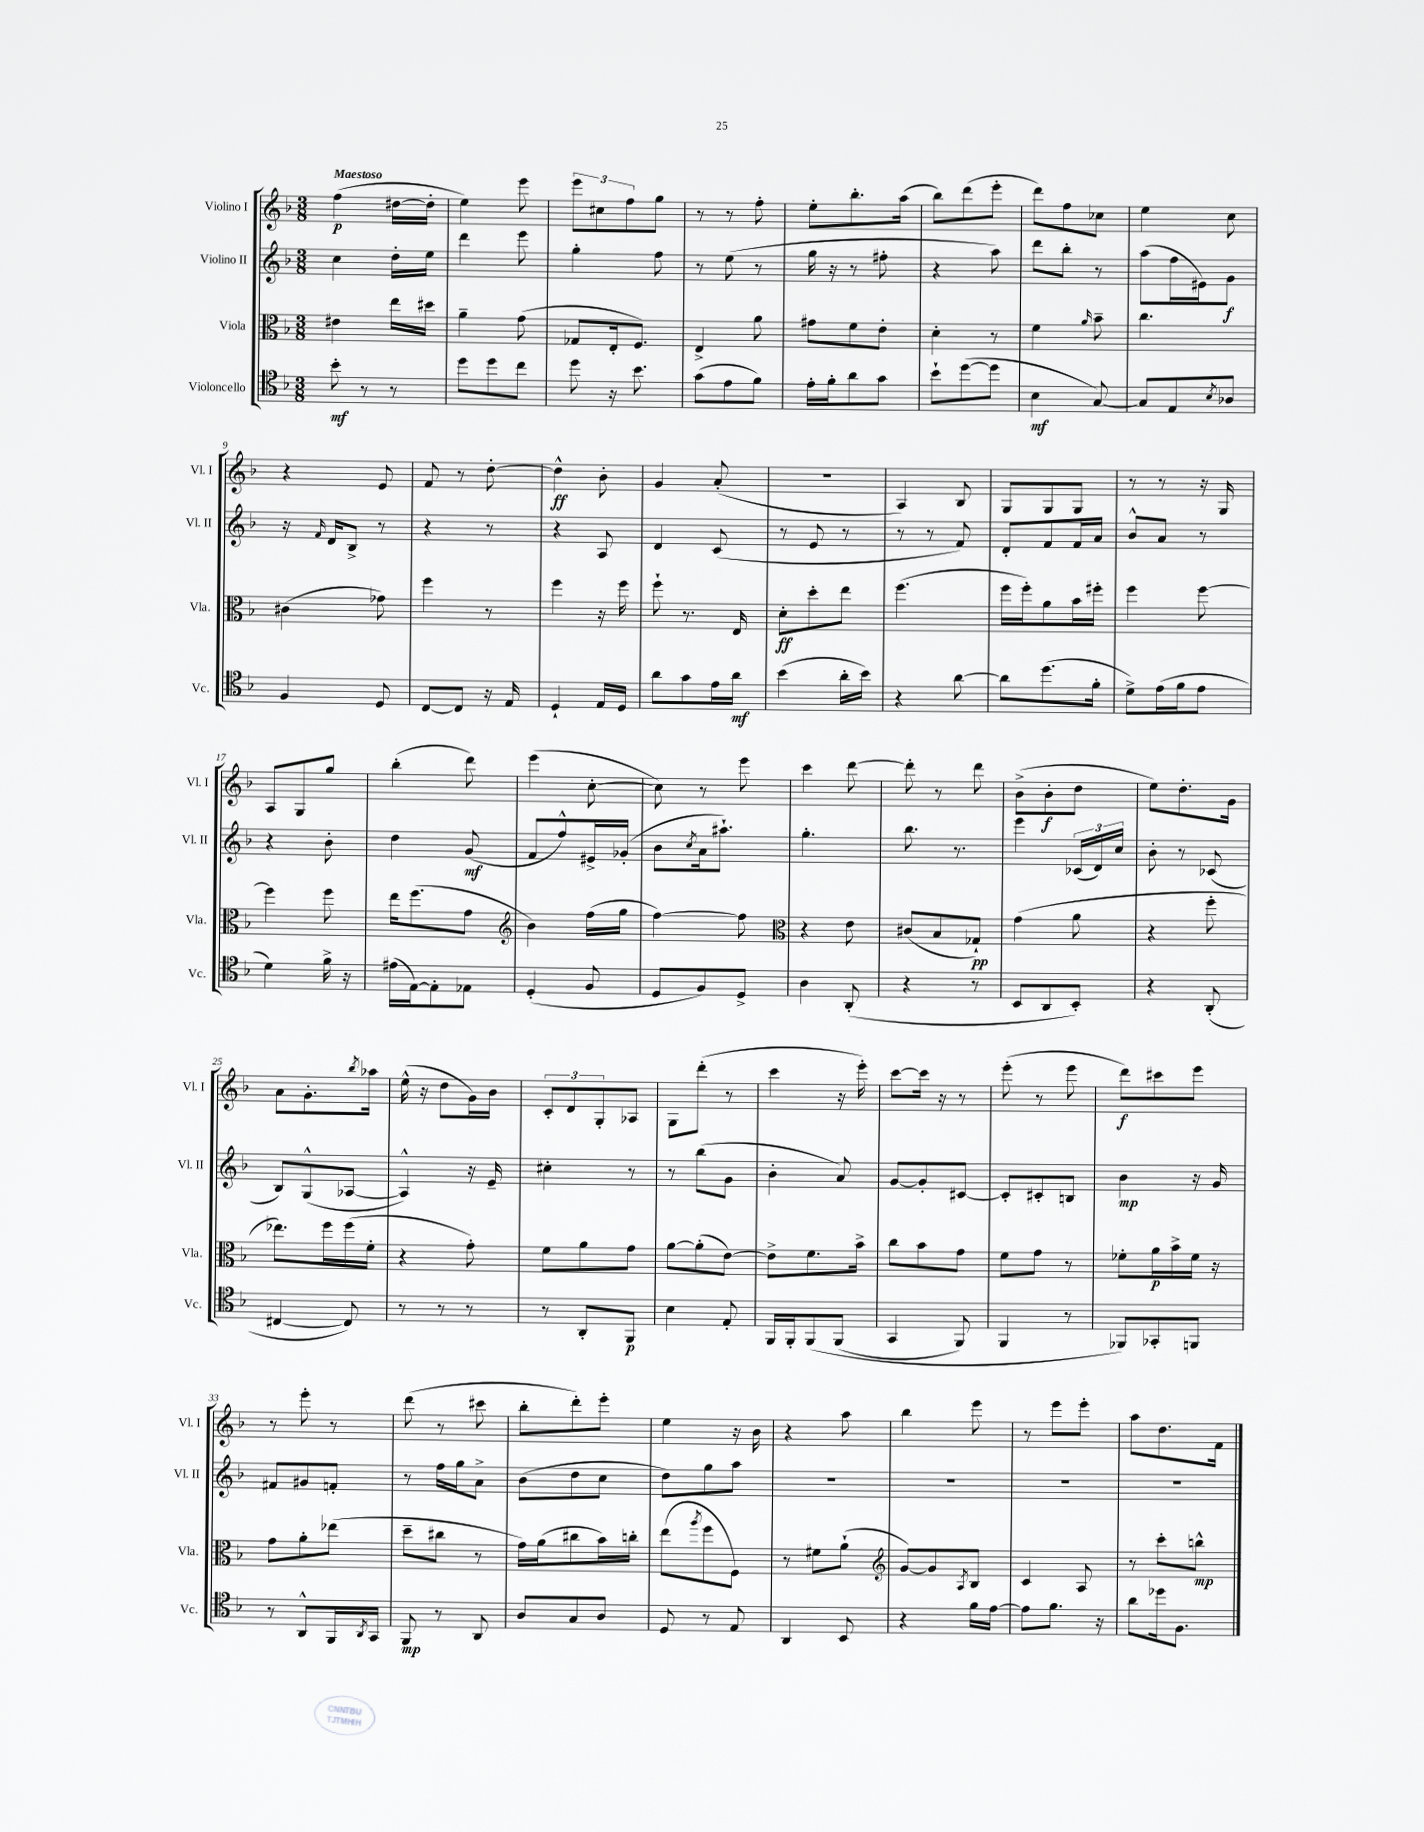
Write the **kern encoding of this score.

**kern	**dynam	**kern	**dynam	**kern	**dynam	**kern	**dynam
*part4	*part4	*part3	*part3	*part2	*part2	*part1	*part1
*staff4	*staff4	*staff3	*staff3	*staff2	*staff2	*staff1	*staff1
*I"Violoncello	*	*I"Viola	*	*I"Violino II	*	*I"Violino I	*
*I'Vc.	*	*I'Vla.	*	*I'Vl. II	*	*I'Vl. I	*
*clefC4	*	*clefC3	*	*clefG2	*	*clefG2	*
*k[b-]	*	*k[b-]	*	*k[b-]	*	*k[b-]	*
*M3/8	*	*M3/8	*	*M3/8	*	*M3/8	*
=1	=1	=1	=1	=1	=1	=1	=1
!	!	!	!	!	!	!LO:TX:a:B:t=Maestoso	!
8b-'\	mf	4e#X\	.	4cc\	.	(4ff\	p
8r	.	.	.	.	.	.	.
8r	.	16ee\LL	.	16dd'\LL	.	[16dd#X\LL	.
.	.	16dd#X\JJ	.	16ee\JJ	.	16dd#'\JJ]	.
=2	=2	=2	=2	=2	=2	=2	=2
8dd\L	.	4a~\	.	4ddd\	.	4ee\)	.
8dd\	.	.	.	.	.	.	.
8cc\J	.	(8g\	.	8eee\	.	8eee\	.
=3	=3	=3	=3	=3	=3	=3	=3
8dd\	.	8G-X/L	.	4gg'\	.	12eee\L	.
.	.	.	.	.	.	12cc#X\	.
16r	.	16E'/k	.	.	.	.	.
.	.	.	.	.	.	12ff\	.
8.b-\	.	8.F/J)	.	.	.	.	.
.	.	.	.	8ff\	.	8gg\J	.
=4	=4	=4	=4	=4	=4	=4	=4
(8g\L	.	4E^/	.	8r	.	8r	.
8e\	.	.	.	(8ee\	.	8r	.
8f\J)	.	8a\	.	8r	.	8ff'\	.
=5	=5	=5	=5	=5	=5	=5	=5
16e'\LL	.	8g#X\L	.	16gg\	.	8ee'\L	.
16f'\J	.	.	.	16r	.	.	.
8a\	.	8f\	.	8r	.	8.bb-'\	.
8g\J	.	8e'\J	.	8ff#X'\	.	.	.
.	.	.	.	.	.	(16aa\Jk	.
=6	=6	=6	=6	=6	=6	=6	=6
8b-`\L	.	4d'\	.	4r	.	8bb-\L)	.
([8dd\	.	.	.	.	.	(8ddd\	.
8dd\J]	.	8r	.	8aa\)	.	8eee'\J	.
=7	=7	=7	=7	=7	=7	=7	=7
4B-\	mf	4f\	.	8ddd\L	.	8ddd\L)	.
.	.	.	.	8bb-'\J	.	8ff\	.
.	.	16qqa/	.	.	.	.	.
[8G/)	.	8b-~\	.	8r	.	8cc-X\J	.
=8	=8	=8	=8	=8	=8	=8	=8
8G/L]	.	4.cc\	.	(8aa\L	.	4ee\	.
8E/	.	.	.	16ff\L	.	.	.
.	.	.	.	16e#X\J)	.	.	.
8qB-/	.	.	.	.	.	.	.
8A-X/J	.	.	.	8g\J	f	8cc\	.
!!LO:LB:g=z
=9	=9	=9	=9	=9	=9	=9	=9
4F/	.	(4c#X\	.	16r	.	4r	.
.	.	.	.	16qqf/	.	.	.
.	.	.	.	16d/KL	.	.	.
.	.	.	.	8B-^/J	.	.	.
8D/	.	8g-X\)	.	8r	.	8e/	.
=10	=10	=10	=10	=10	=10	=10	=10
[8C/L	.	4ff\	.	4r	.	8f/	.
8C/J]	.	.	.	.	.	8r	.
16r	.	8r	.	8r	.	[8dd'\	.
16E/	.	.	.	.	.	.	.
=11	=11	=11	=11	=11	=11	=11	=11
4D`/	.	4ff\	.	4r	.	4dd^^\]	ff
16E/LL	.	16r	.	8A/	.	8b-'\	.
16D/JJ	.	16ff\	.	.	.	.	.
=12	=12	=12	=12	=12	=12	=12	=12
8a\L	.	8ff`\	.	4d/	.	4g/	.
8g\	.	8.r	.	.	.	.	.
16e\L	.	.	.	(8c/	.	(8a'/	.
16a\JJ	mf	16E/	.	.	.	.	.
=13	=13	=13	=13	=13	=13	=13	=13
(4b-\	.	8d'\L	ff	8r	.	4.r	.
.	.	8dd'\	.	8e/	.	.	.
16a'\LL	.	8ee\J	.	8r	.	.	.
16b-\JJ)	.	.	.	.	.	.	.
=14	=14	=14	=14	=14	=14	=14	=14
4r	.	(4.ff\	.	8r	.	4A/)	.
.	.	.	.	8r	.	.	.
[8a\	.	.	.	8f/)	.	8B-/	.
=15	=15	=15	=15	=15	=15	=15	=15
8a\L]	.	16ff\LL	.	8d'/L	.	8G/L	.
.	.	16ff'\J)	.	.	.	.	.
(8.dd\	.	8a\	.	8f/	.	8G/	.
.	.	16b-\L	.	16f/L	.	8G/J	.
16f'\Jk	.	16ff#X'\JJ	.	16a/JJ	.	.	.
=16	=16	=16	=16	=16	=16	=16	=16
8d^\L)	.	4ff\	.	8b-^^/L	.	8r	.
(16e\L	.	.	.	8a/J	.	8r	.
16f\J	.	.	.	.	.	.	.
8e\J	.	[8ff\	.	8r	.	16r	.
.	.	.	.	.	.	16G/	.
!!LO:LB:g=z
=17	=17	=17	=17	=17	=17	=17	=17
4d\)	.	4ff\]	.	4r	.	8A/L	.
.	.	.	.	.	.	8G/	.
16f^\	.	8ff\	.	8b-'\	.	8gg/J	.
16r	.	.	.	.	.	.	.
=18	=18	=18	=18	=18	=18	=18	=18
(16e#X\LL	.	16ee\KL	.	4dd\	.	(4bb-'\	.
[16E\J)	.	(8.ff\	.	.	.	.	.
8E'\]	.	.	.	.	.	.	.
8E-X\J	.	8g\J	.	(8g/	mf	8ddd\)	.
=19	=19	=19	=19	=19	=19	=19	=19
*	*	*clefG2	*	*	*	*	*
(4D'/	.	4b-\)	.	8f/L	.	(4eee\	.
.	.	.	.	8ff^^/)	.	.	.
8F/	.	(16ff\LL	.	16e#X^/L	.	[8cc'\	.
.	.	16gg\JJ	.	(16g-X'/JJ	.	.	.
=20	=20	=20	=20	=20	=20	=20	=20
8D/L	.	[4ff\)	.	8b-\L	.	8cc\])	.
.	.	.	.	8qcc/	.	.	.
8F/)	.	.	.	16a\k	.	8r	.
.	.	.	.	8.aa#X`\J)	.	.	.
8D^/J	.	8ff\]	.	.	.	8eee\	.
=21	=21	=21	=21	=21	=21	=21	=21
*	*	*clefC3	*	*	*	*	*
4A\	.	4r	.	4.gg'\	.	4ccc\	.
(8AA'/	.	8e\	.	.	.	[8ddd\	.
=22	=22	=22	=22	=22	=22	=22	=22
4r	.	(8c#X/L	.	8.bb-\	.	8ddd'\]	.
.	.	8B-/	.	.	.	8r	.
.	.	.	.	8.r	.	.	.
8r	.	8G-X`/J)	pp	.	.	8ddd\	.
=23	=23	=23	=23	=23	=23	=23	=23
8BB-/L	.	(4g\	.	4eee\	.	(8b-^\L	.
8AA/	.	.	.	.	.	8b-'\	f
8BB-'/J)	.	8a\	.	(24c-X/LL	.	8dd\J	.
.	.	.	.	24d/)	.	.	.
.	.	.	.	24cc/JJ	.	.	.
=24	=24	=24	=24	=24	=24	=24	=24
4r	.	4r	.	8b-'\	.	8ee\L)	.
.	.	.	.	8r	.	8.dd'\	.
(8AA'/	.	8ff'\	.	(8c-X/	.	.	.
.	.	.	.	.	.	16g\Jk	.
!!LO:LB:g=z
=25	=25	=25	=25	=25	=25	=25	=25
[4C#X/	.	8.ee-X\L)	.	8B-/L)	.	8a\L	.
.	.	.	.	(8G^^/	.	8.g'\	.
.	.	16ff\L	.	.	.	.	.
8C#/])	.	(16ff\	.	[8A-X/J	.	.	.
.	.	.	.	.	.	8qbb-/	.
.	.	16f'\JJ	.	.	.	16aa-X\Jk	.
=26	=26	=26	=26	=26	=26	=26	=26
8r	.	4r	.	4A-^^/])	.	(16ee^^\	.
.	.	.	.	.	.	16r	.
8r	.	.	.	.	.	8dd\L	.
8r	.	8g'\)	.	16r	.	16g\L)	.
.	.	.	.	16e~/	.	16b-\JJ	.
=27	=27	=27	=27	=27	=27	=27	=27
8r	.	8f\L	.	4cc#X'\	.	12c'/L	.
.	.	.	.	.	.	12d/	.
8AA'/L	.	8a\	.	.	.	.	.
.	.	.	.	.	.	12G'/	.
8FF/J	p	8g\J	.	8r	.	8A-X/J	.
=28	=28	=28	=28	=28	=28	=28	=28
4B-\	.	[8a\L	.	8r	.	8G\L	.
.	.	(8a'\]	.	(8bb-\L	.	(8ddd'\J	.
8E'/	.	[8e\J)	.	8g\J	.	8r	.
=29	=29	=29	=29	=29	=29	=29	=29
16FF/LL	.	8e^\L]	.	4b-'\	.	4ccc\	.
16FF'/J	.	.	.	.	.	.	.
(8FF/	.	8.f\	.	.	.	.	.
(8FF/J	.	.	.	8a/)	.	16r	.
.	.	16b-^\Jk	.	.	.	16eee'\)	.
=30	=30	=30	=30	=30	=30	=30	=30
4GG/	.	8cc\L	.	[8g/L	.	[8ccc\L	.
.	.	8b-\	.	8g'/]	.	16ccc\Jk]	.
.	.	.	.	.	.	16r	.
8FF/)	.	8g\J	.	[8c#X/J	.	8r	.
=31	=31	=31	=31	=31	=31	=31	=31
4FF/	.	8f\L	.	8c#'/L]	.	(8eee'\	.
.	.	8g\J	.	8c#X'/	.	8r	.
8r	.	8r	.	8Bn/J	.	8eee\	.
=32	=32	=32	=32	=32	=32	=32	=32
8FF-X/L)	.	8f-X'\L	.	4b-\	mp	8ddd\L)	f
8GG-X'/	.	16a\L	p	.	.	8ccc#X\	.
.	.	16b-^\	.	.	.	.	.
8FFn/J	.	16f-\JJ	.	16r	.	8eee\J	.
.	.	16r	.	16g/	.	.	.
!!LO:LB:g=z
=33	=33	=33	=33	=33	=33	=33	=33
8r	.	8g\L	.	8f#X/L	.	8r	.
8AA^^/L	.	8a'\	.	8g#X/	.	8eee'\	.
16FF/L	.	(8ee-X\J	.	8fn'/J	.	8r	.
8qAA/	.	.	.	.	.	.	.
16GG/JJ	.	.	.	.	.	.	.
=34	=34	=34	=34	=34	=34	=34	=34
8FF/	mp	8dd~\L	.	8r	.	(8ddd\	.
8r	.	8cc#X\J	.	16ff\LL	.	8r	.
.	.	.	.	16gg\J	.	.	.
8AA/	.	8r	.	8a^\J	.	8ccc#X\	.
=35	=35	=35	=35	=35	=35	=35	=35
8A/L	.	16g\LL)	.	(8b-\L	.	8bb-'\L	.
.	.	(16a\J	.	.	.	.	.
8G/	.	8cc#X\	.	8dd\	.	8ddd'\)	.
8A/J	.	16b-\L)	.	8cc\J	.	8eee'\J	.
.	.	16ccn'\JJ	.	.	.	.	.
=36	=36	=36	=36	=36	=36	=36	=36
8D/	.	(8ee\L	.	8dd\L)	.	4ee\	.
.	.	8qaa/	.	.	.	.	.
8r	.	8ff\	.	8gg\	.	.	.
8E/	.	8F\J)	.	8aa\J	.	16r	.
.	.	.	.	.	.	16b-\	.
=37	=37	=37	=37	=37	=37	=37	=37
4AA/	.	8r	.	4.r	.	4r	.
.	.	8f#X\L	.	.	.	.	.
8BB-/	.	(8a`\J	.	.	.	8aa\	.
=38	=38	=38	=38	=38	=38	=38	=38
*	*	*clefG2	*	*	*	*	*
4r	.	[8g/L)	.	4.r	.	4bb-\	.
.	.	8g/]	.	.	.	.	.
.	.	8qA/	.	.	.	.	.
16f\LL	.	8B-/J	.	.	.	8eee\	.
[16e\JJ	.	.	.	.	.	.	.
=39	=39	=39	=39	=39	=39	=39	=39
8e\L]	.	4c/	.	4.r	.	8r	.
8.f\J	.	.	.	.	.	8eee\L	.
.	.	8A/	.	.	.	8eee'\J	.
16r	.	.	.	.	.	.	.
=40	=40	=40	=40	=40	=40	=40	=40
8a\L	.	8r	.	4.r	.	8aa\L	.
16dd-X\k	.	8ccc'\L	.	.	.	8.dd\	.
8.F\J	.	.	.	.	.	.	.
.	.	8bbn^^\J	mp	.	.	.	.
.	.	.	.	.	.	16f\Jk	.
==	==	==	==	==	==	==	==
*-	*-	*-	*-	*-	*-	*-	*-
